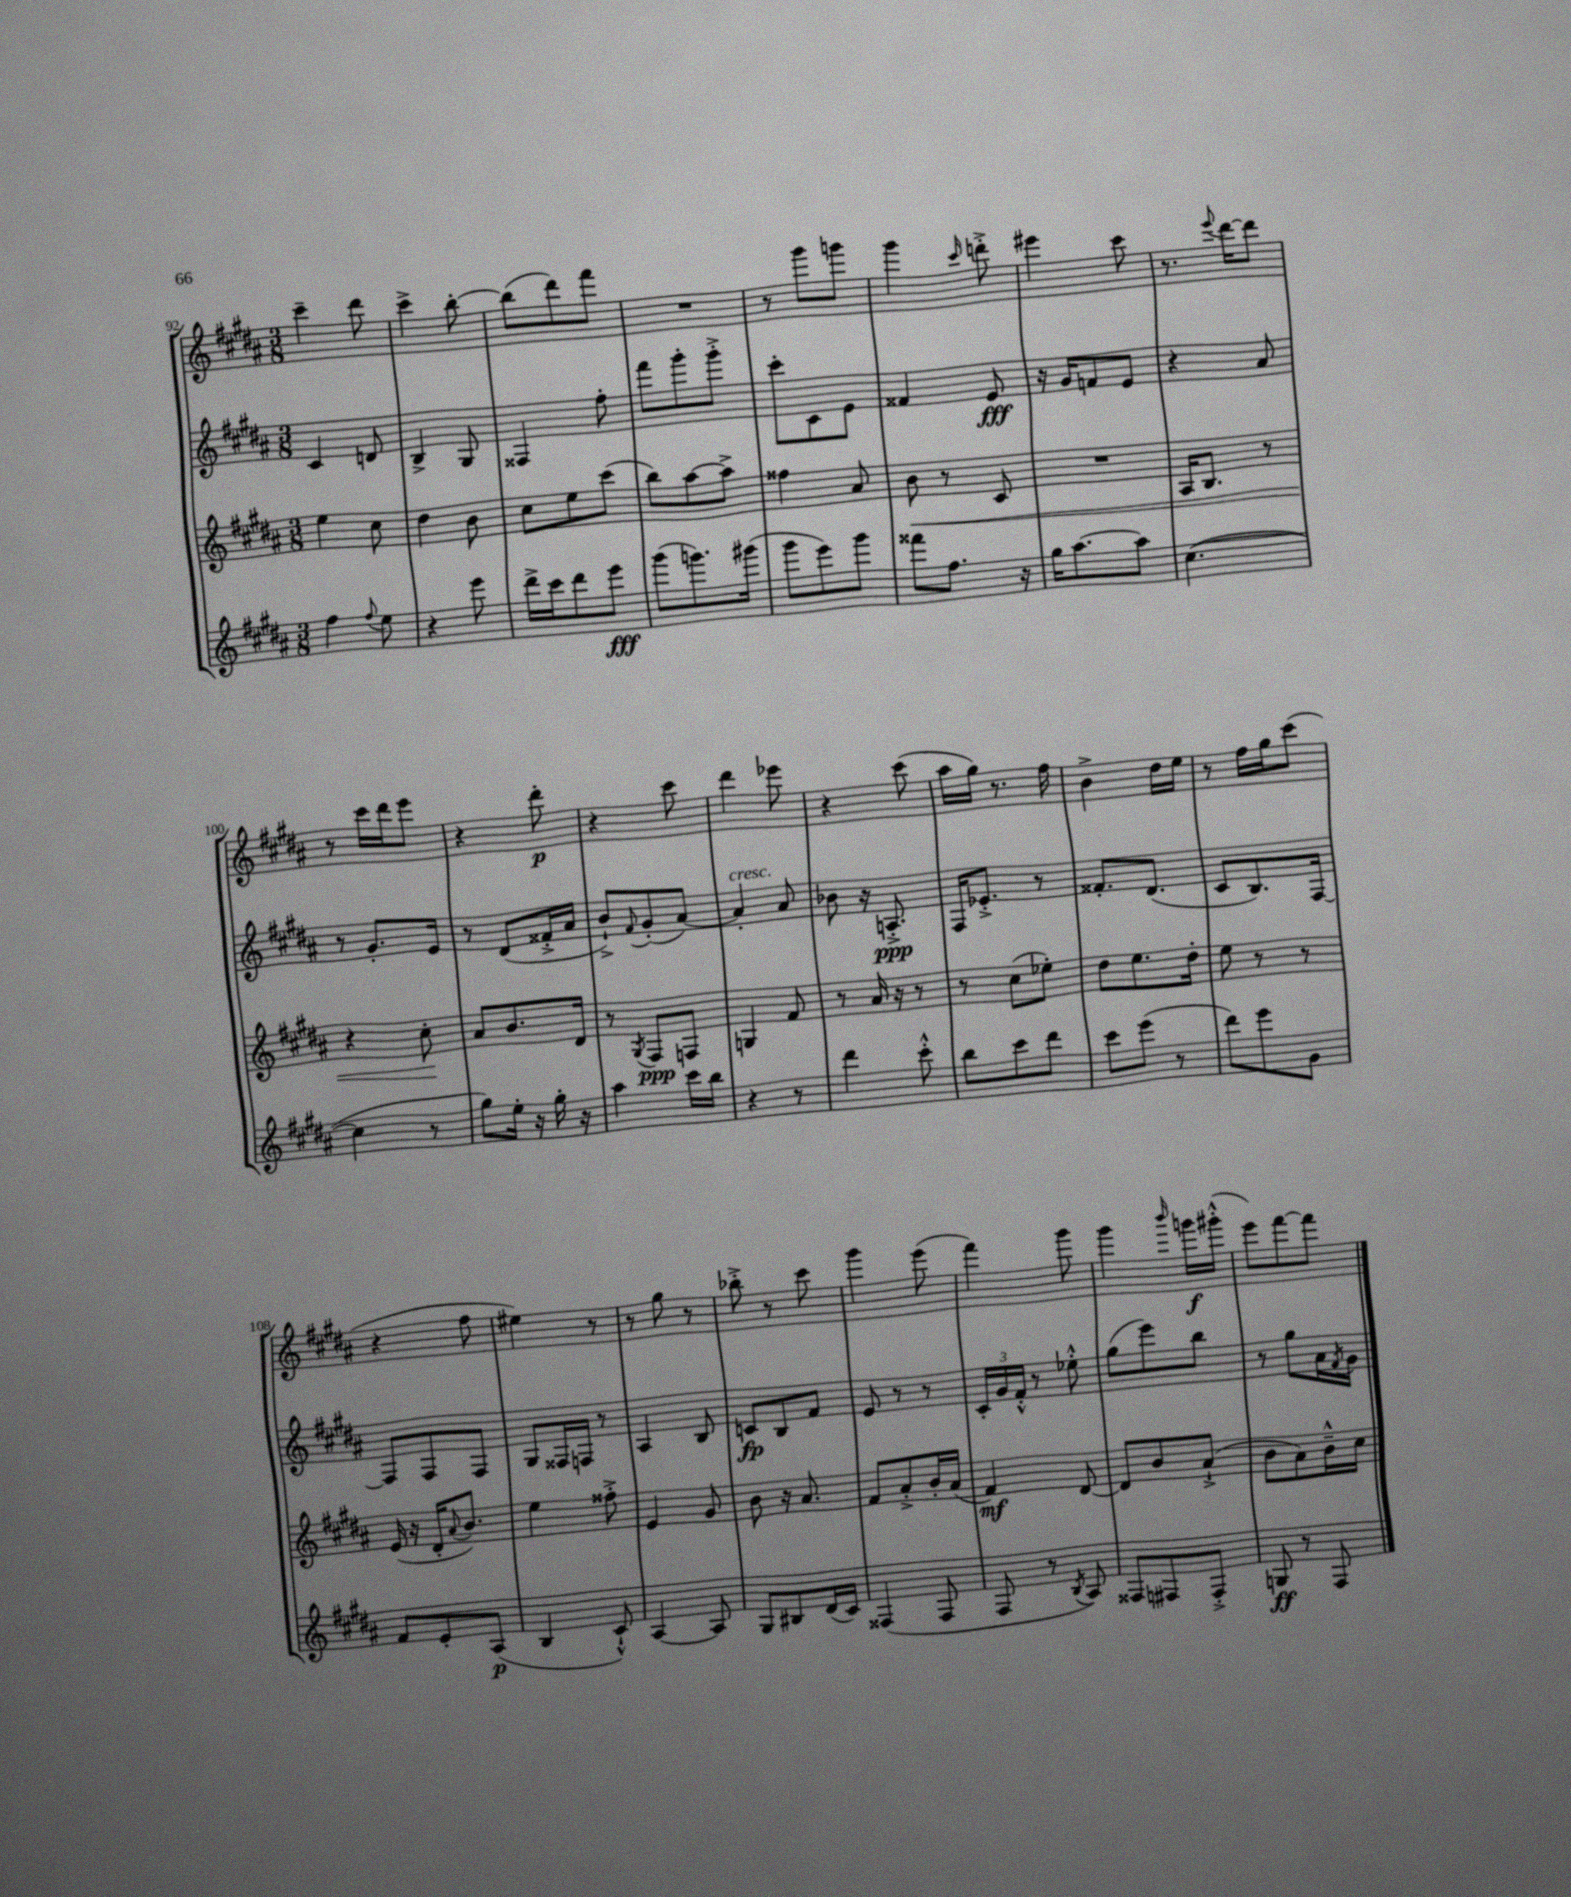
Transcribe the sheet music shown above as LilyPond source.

<<
\new StaffGroup <<
\new Staff = "s0" {
    \clef treble \key b \major \numericTimeSignature \time 3/8
    cis'''4-- dis'''8 |
    cis'''4-> b''8~-. |
    b''8( dis'''8) fis'''8 |
    R4. |
    r8 gis'''8 g'''8 |
    gis'''4 \grace { cis'''16 } d'''8-.-> |
    eis'''4 cis'''8 |
    r8. \appoggiatura { e'''8 } dis'''16~ dis'''8 |
    r8 cis'''16 dis'''16 e'''8 |
    r4 dis'''8-.\p |
    r4 cis'''8 |
    dis'''4 ees'''8 |
    r4 cis'''8( |
    ais''16 gis''16) r8. fis''16 |
    b'4-> dis''16 e''16 |
    r8 fis''16 gis''16 cis'''8( |
    r4 fis''8 |
    eis''4) r8 |
    r8 gis''8 r8 |
    bes''8-.-> r8 cis'''8 |
    gis'''4 e'''8( |
    fis'''4) gis'''8 |
    gis'''4 \grace { b'''16 } g'''16\f gis'''16-.-^( |
    e'''8) fis'''8~ fis'''8 \bar "|." |
}
\new Staff = "s1" {
    \clef treble \key b \major \numericTimeSignature \time 3/8
    cis'4 d'8 |
    b4-> gis8 |
    fisis4 fis''8-. |
    fis'''8 gis'''8-. gis'''8-.-> |
    cis'''8-. cis'8 e'8 |
    fisis'4 e'8\fff |
    r16 gis'16 f'8 e'8 |
    r4 ais'8 |
    r8 gis'8.-. e'16 |
    r8 dis'8( fisis'16-.-> ais'16 |
    b'8-!->) \appoggiatura { fis'8 } gis'8-.( ais'8~) |
    ais'4-.^\markup { \italic "cresc." } ais'8 |
    bes'8 r16 a8.-.->\ppp |
    fis16 ees'8.-.-> r8 |
    fisis'8.-. dis'8.( |
    cis'8 b8.) fis16~ |
    fis8 fis8 fis8 |
    gis8 fisis16 f16 r8 |
    ais4 b8 |
    c'8\fp b8 fis'8 |
    e'8 r8 r8 |
    \tuplet 3/2 { cis'16-. gis'16 fis'16-.-^ } r8 ees''8-.-^ |
    gis''8( e'''8) b''8 |
    r8 gis''8 ais'16 \acciaccatura { fis'8 } gis'16 \bar "|." |
}
\new Staff = "s2" {
    \clef treble \key b \major \numericTimeSignature \time 3/8
    e''4 cis''8 |
    dis''4 b'8 |
    cis''8 e''8 cis'''8( |
    b''8) ais''8~ ais''8-> |
    fisis''4 ais'8 |
    b'8\< r8 cis'8 |
    R4. |
    ais16 b8. r8 |
    r4 cis''8-.\! |
    ais'8 b'8. dis'16 |
    r8 \acciaccatura { gis8 } fis8\ppp f8 |
    g4 fis'8 |
    r8 ais'16 r16 r8 |
    r8 cis''8( ees''8-.) |
    dis''8 e''8. dis''16-. |
    e''8 r8 r8 |
    e'16( r16 dis'16-. \appoggiatura { ais'8 } b'8.) |
    e''4 fisis''8-.-> |
    e'4 gis'8 |
    b'8 r16 ais'8. |
    fis'8 ais'8-.-> b'16-. ais'16( |
    fis'4\mf) dis'8~ |
    dis'8 b'8 ais'8-!->( |
    b'8 ais'8) b'16---^ cis''16 \bar "|." |
}
\new Staff = "s3" {
    \clef treble \key b \major \numericTimeSignature \time 3/8
    fis''4 \appoggiatura { fis''8 } e''8 |
    r4 e'''8 |
    dis'''16-> cis'''16 dis'''8 e'''8\fff |
    gis'''8( g'''8.) gis'''16( |
    gis'''8 e'''8) gis'''8 |
    fisis'''8 fis''8. r16 |
    gis''16 ais''8.~ ais''8 |
    cis''4.~( |
    cis''4 r8 |
    gis''8) e''16-. r16 gis''16-. r16 |
    ais''4 cis'''16 b''16 |
    r4 r8 |
    dis'''4 cis'''8-.-^ |
    b''8 cis'''8 dis'''8 |
    cis'''8 e'''8( r8 |
    dis'''8) e'''8 gis'8 |
    fis'8 e'8-. ais8\p( |
    b4 cis'8-!-^) |
    ais4~ ais8 |
    gis8 bis8 dis'16( cis'16) |
    fisis4( fisis8 |
    fis8 r8 \acciaccatura { b8 } ais8) |
    fisis8 fis8 fis8-.-> |
    g8\ff r8 fis8 \bar "|." |
}
>>
>>
\layout { \context { \Score currentBarNumber = #92 } }
